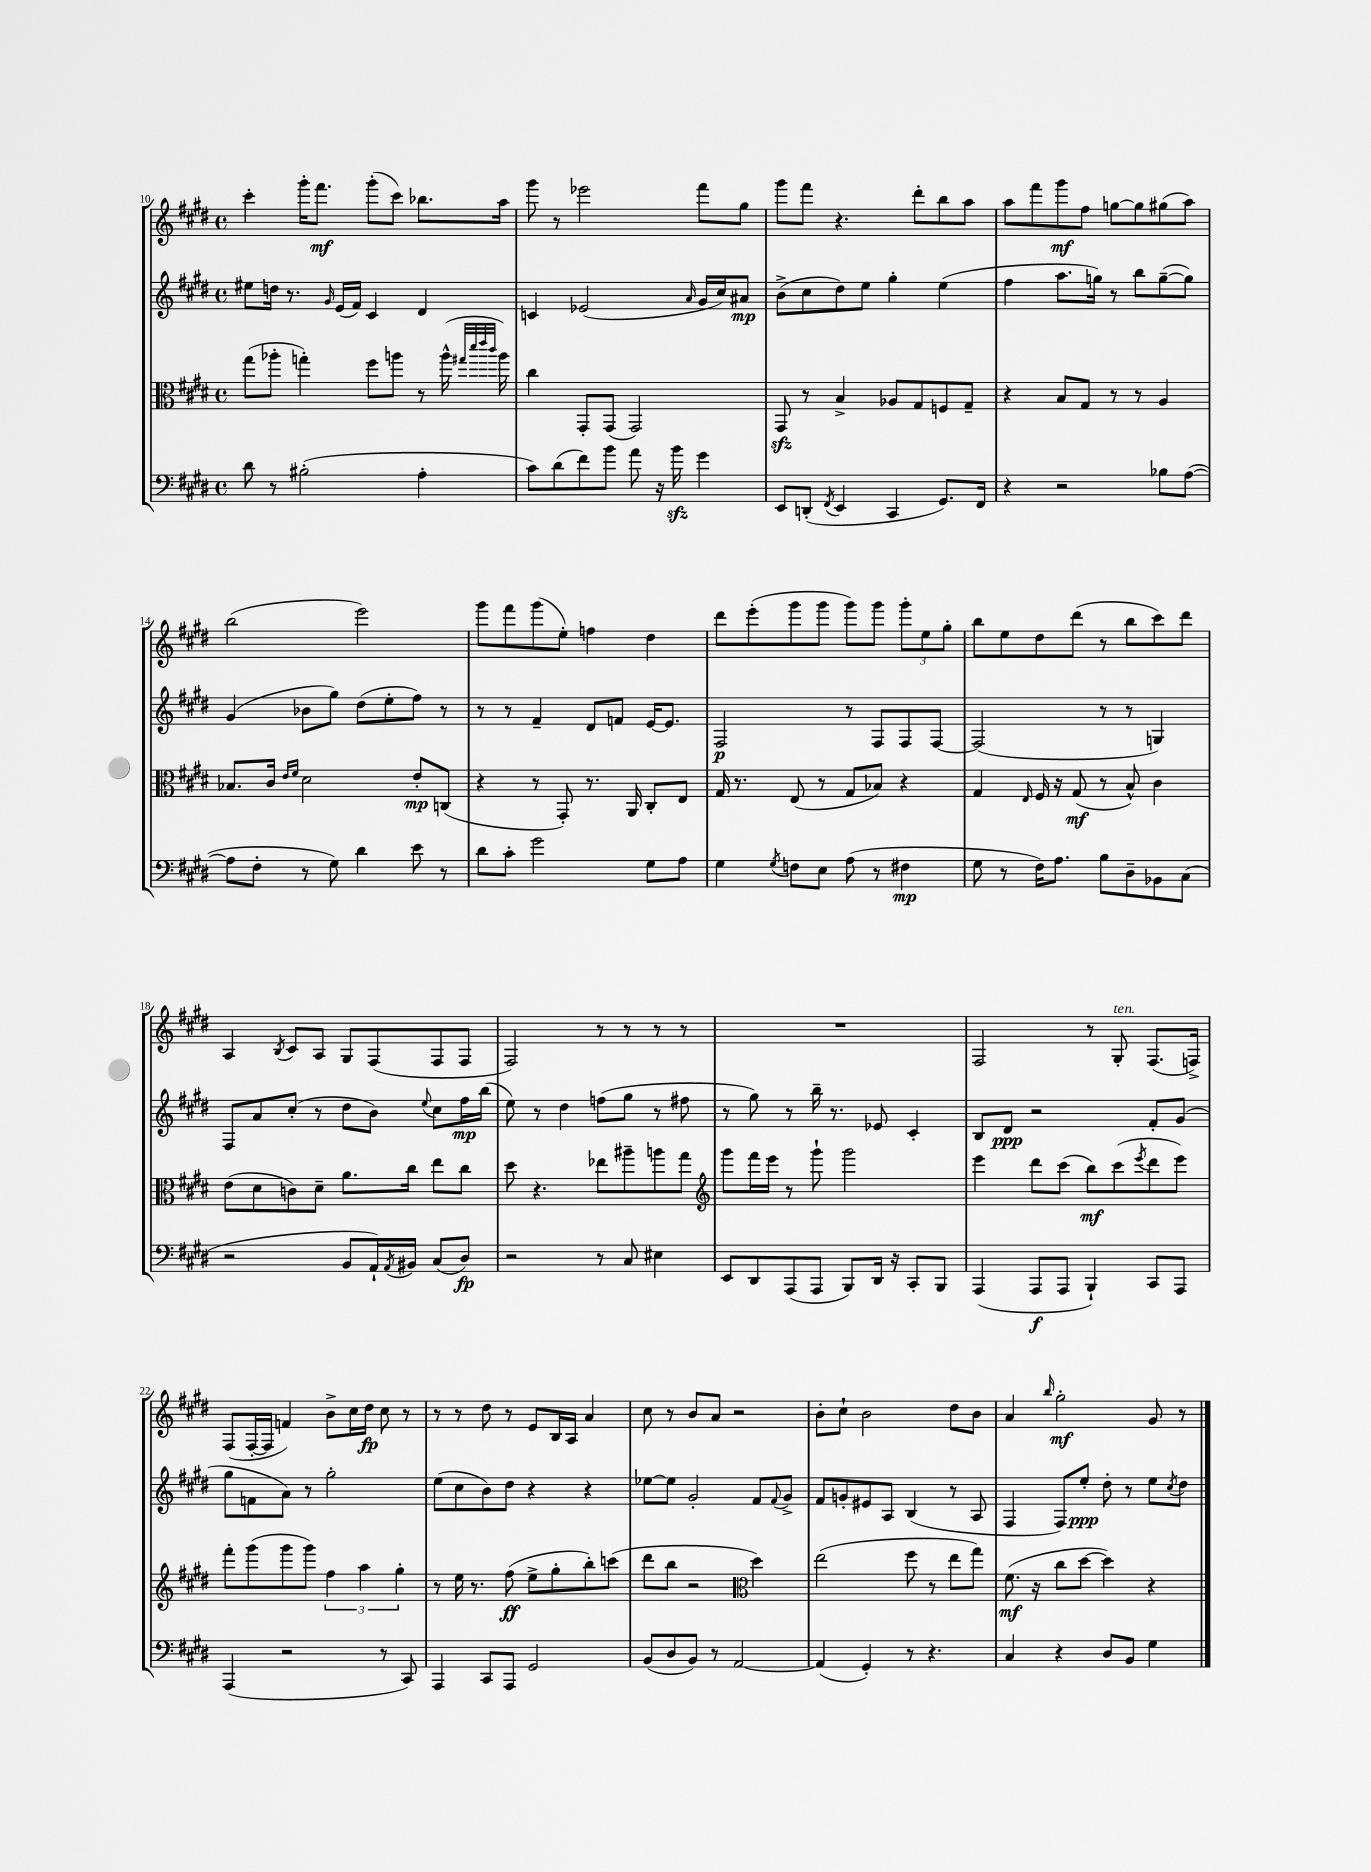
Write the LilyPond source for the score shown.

<<
\new StaffGroup <<
\new Staff = "s0" {
    \clef treble \key e \major \defaultTimeSignature \time 4/4
    cis'''4-. gis'''16-. fis'''8.\mf gis'''8-.( cis'''8) bes''8. a''16 |
    gis'''8 r8 ees'''2 fis'''8 gis''8 |
    gis'''8 fis'''8 r4. dis'''8-. b''8 a''8 |
    a''8 fis'''8 gis'''8\mf fis''8 g''8~ g''8 gis''8( a''8) |
    b''2( e'''2) |
    gis'''8 fis'''8 gis'''8( e''8-.) f''4 dis''4 |
    dis'''8 e'''8-.( gis'''8 gis'''8 gis'''8) gis'''8 \tuplet 3/2 { gis'''8-. e''8 gis''8-. } |
    b''8 e''8 dis''8 dis'''8( r8 b''8 cis'''8) dis'''8 |
    a4 \acciaccatura { b8 } cis'8 a8 gis8 fis8( fis8 fis8 |
    fis2) r8 r8 r8 r8 |
    R1 |
    fis2 r8 gis8-.^\markup { \italic "ten." } fis8.( f16->) |
    fis8( fis16~-. fis16 f'4) b'8-> cis''16 dis''16\fp cis''8 r8 |
    r8 r8 dis''8 r8 e'8 b16 a16 a'4 |
    cis''8 r8 b'8 a'8 r2 |
    b'8-. cis''8-! b'2 dis''8 b'8 |
    a'4 \grace { b''16 } gis''2-.\mf gis'8 r8 \bar "|." |
}
\new Staff = "s1" {
    \clef treble \key e \major \defaultTimeSignature \time 4/4
    eis''8 d''16 r8. \grace { gis'16 } e'16( fis'16) cis'4 dis'4 |
    c'4 ees'2( \grace { a'16 } gis'16 cis''16) ais'8\mp |
    b'8->( cis''8 dis''8) e''8 gis''4-. e''4( |
    fis''4 a''8. g''16) r8 b''8 g''8~--( g''8) |
    gis'4( bes'8 gis''8) dis''8( e''8-. fis''8) r8 |
    r8 r8 fis'4-- dis'8 f'8 e'16~ e'8. |
    fis2\p r8 fis8 fis8 fis8~ |
    fis2( r8 r8 g4) |
    fis8 a'8 cis''8-.( r8 dis''8 b'8) \appoggiatura { e''8 } cis''8 fis''16\mp b''16( |
    e''8) r8 dis''4 f''8( gis''8 r8 fis''8 |
    r8 gis''8) r8 b''16-- r8. ees'8 cis'4-. |
    b8 dis'8\ppp r2 fis'8-. gis'8( |
    gis''8 f'8 a'8) r8 gis''2-. |
    e''8( cis''8 b'8) dis''8 r4 r4 |
    ees''8~ ees''8 gis'2-. fis'8 \appoggiatura { fis'8 } gis'8-> |
    fis'8 g'8-. eis'8 a8 b4( r8 a8 |
    fis4 fis8) e''8-.\ppp dis''8-. r8 e''8 \acciaccatura { cis''8 } dis''8 \bar "|." |
}
\new Staff = "s2" {
    \clef alto \key e \major \defaultTimeSignature \time 4/4
    gis''8( aes''8-. g''4-.) fis''8 a''8 r8 a''16-^( \grace { gis''32 dis'''32 e'''32 cis'''32 } a''16) |
    cis''4 gis,8-. gis,8( gis,2) |
    gis,8\sfz r8 b4-> aes8 gis8 f8 gis8-- |
    r4 b8 gis8 r8 r8 a4 |
    bes8. cis'16 \grace { e'16 fis'16 } dis'2 e'8-.\mp c8( |
    r4 r8 gis,8-.) r8. a,16 cis8-. e8 |
    gis16 r8. e8( r8 gis8 bes8) r4 |
    gis4 \grace { e16 } fis16 r16 gis8\mf( r8 b8-^) cis'4 |
    e'8( dis'8 c'8) dis'8-- a'8. cis''16 e''8 cis''8 |
    dis''8 r4. ees''8 ais''8-- a''8 gis''8 |
    \clef treble gis'''8 fis'''16 e'''16 r8 gis'''8-! gis'''2 |
    e'''4 dis'''8 cis'''8( b''8\mf) cis'''8( \acciaccatura { e'''8 } dis'''8 e'''8) |
    fis'''8-. gis'''8( gis'''8 gis'''8) \tuplet 3/2 { fis''4 a''4 gis''4-. } |
    r8 e''16 r8. fis''8\ff( e''8-> gis''8-. b''8-.) c'''8( |
    dis'''8 b''8 r2 \clef alto dis''4) |
    e''2( fis''8 r8 e''8 gis''8) |
    fis'8.\mf( r16 cis''8 dis''8~ dis''4) r4 \bar "|." |
}
\new Staff = "s3" {
    \clef bass \key e \major \defaultTimeSignature \time 4/4
    dis'8 r8 bis2-.( a4-. |
    cis'8) dis'8( fis'8) b'8 a'8 r16 b'16\sfz gis'4 |
    e,8 d,8-.( \acciaccatura { fis,8 } e,4 cis,4 gis,8.) fis,16 |
    r4 r2 bes8 a8~( |
    a8 fis8-. r8 gis8) dis'4 e'8 r8 |
    dis'8 cis'8-. gis'2 gis8 a8 |
    gis4 \acciaccatura { gis8 } f8 e8 a8( r8 fis4\mp |
    gis8 r8 fis16) a8. b8 dis8-- bes,8 cis8( |
    r2 b,8 a,16-!) \acciaccatura { a,8 } bis,16 cis8( dis8\fp) |
    r2 r8 cis8 eis4 |
    e,8 dis,8 a,,8( a,,8 b,,8) dis,16 r16 cis,8-. b,,8 |
    a,,4( a,,8\f a,,8 b,,4-!) cis,8 a,,8 |
    a,,4( r2 r8 cis,8) |
    a,,4 cis,8 a,,8 gis,2 |
    b,8( dis8 b,8) r8 a,2~ |
    a,4( gis,4-.) r8 r4. |
    cis4 r4 dis8 b,8 gis4 \bar "|." |
}
>>
>>
\layout { \context { \Score currentBarNumber = #10 } }
